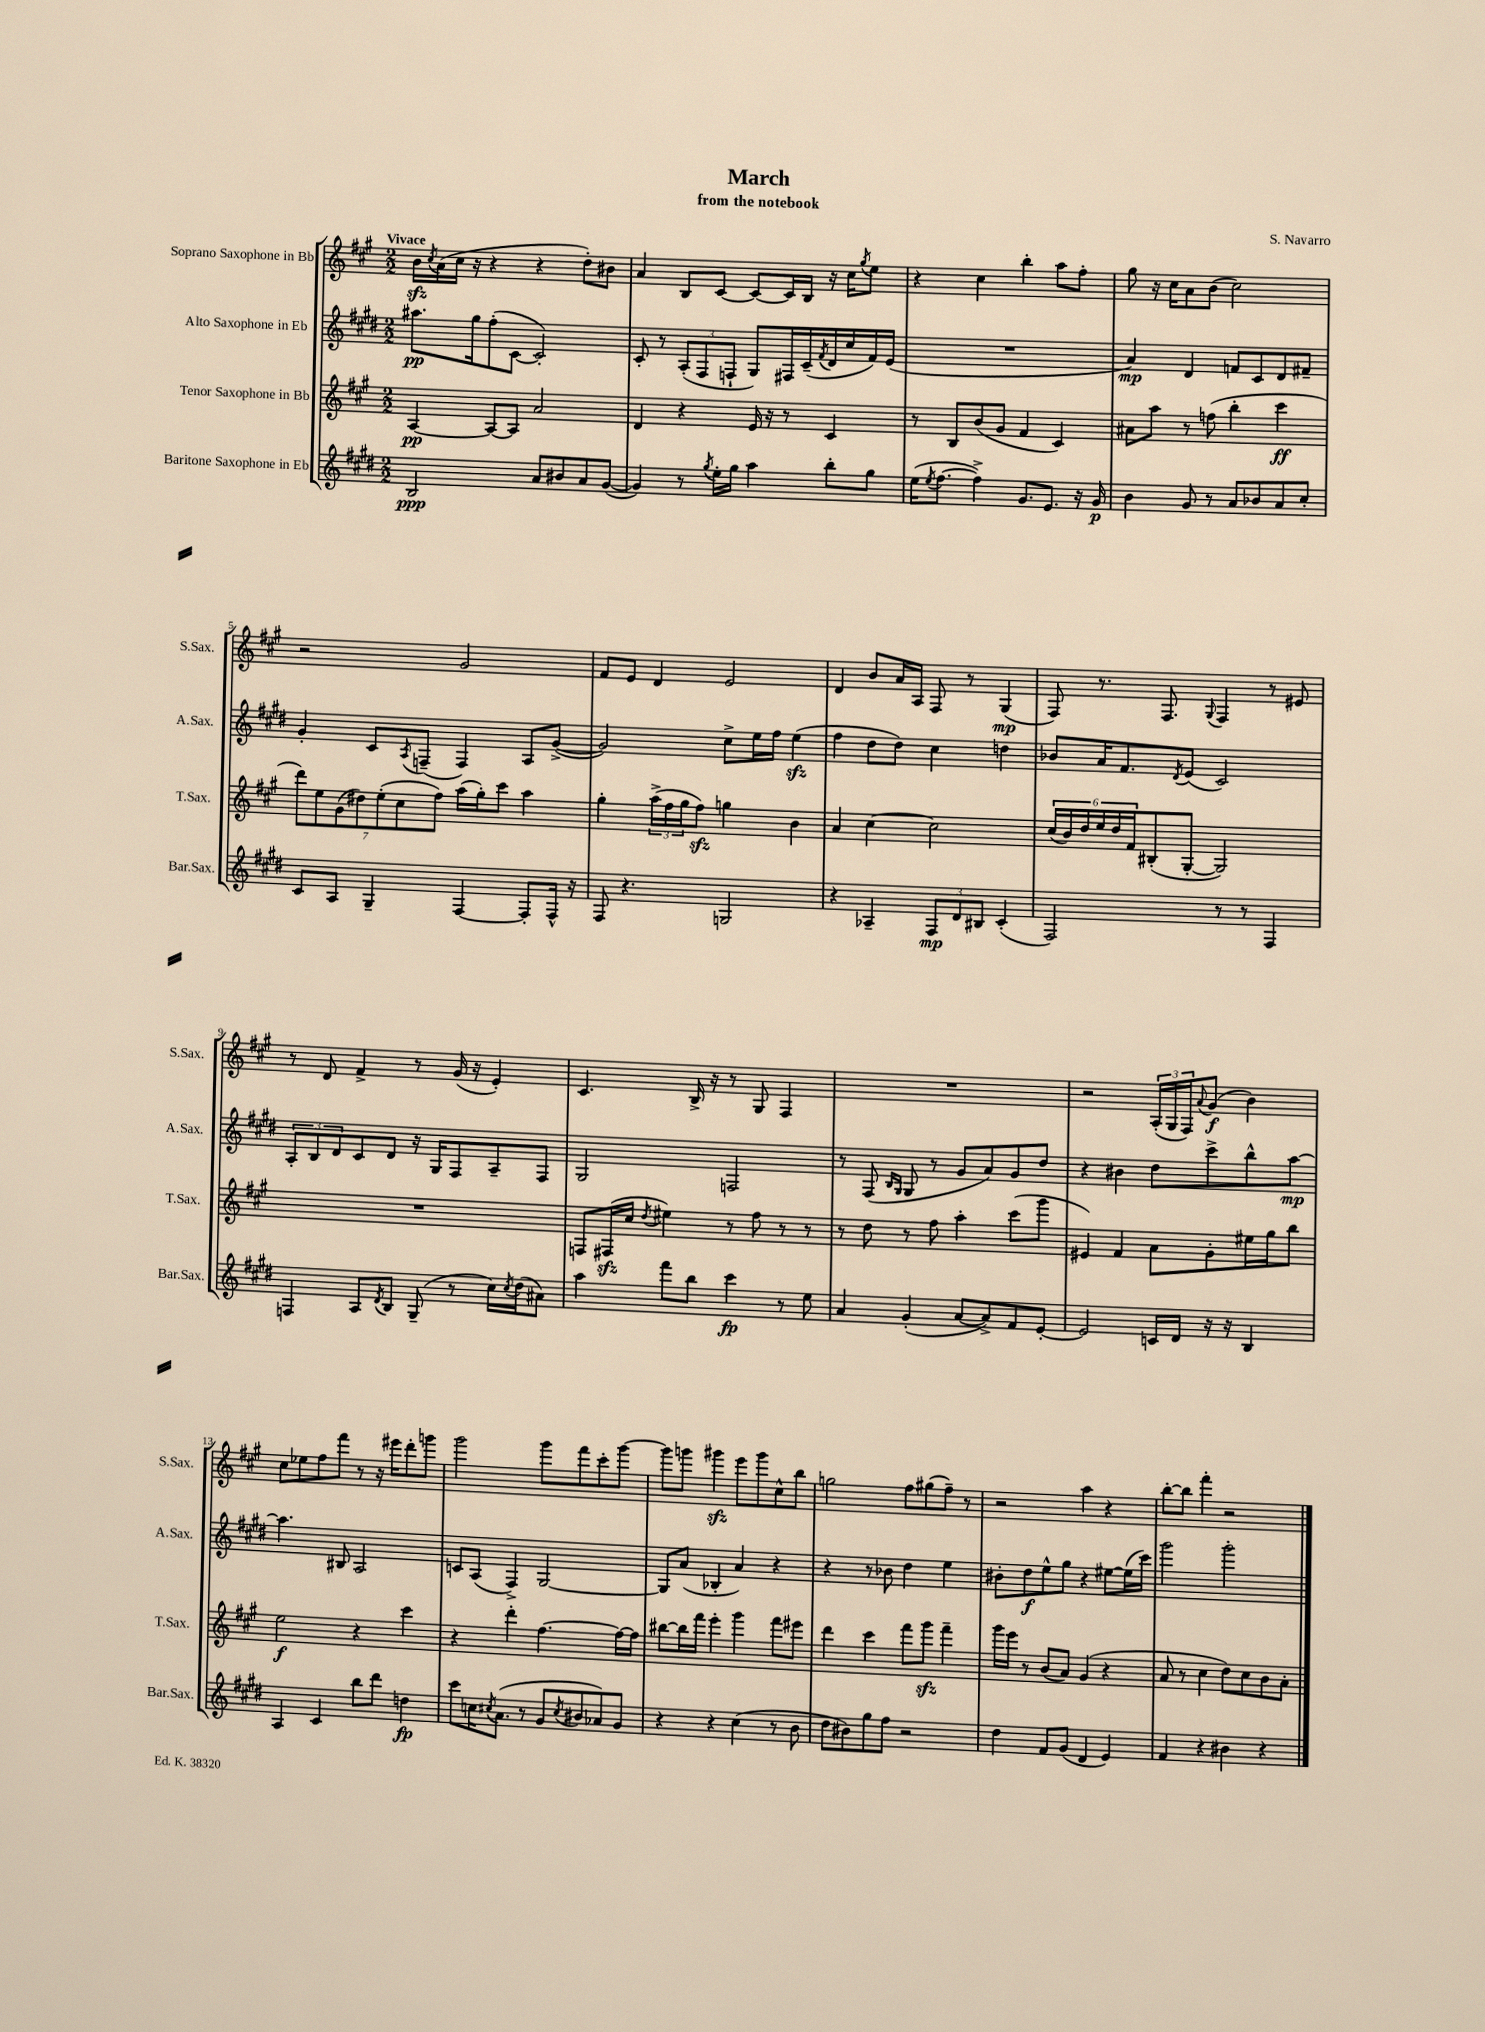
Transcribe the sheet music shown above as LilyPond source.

\header { title = "March" composer = "S. Navarro" subtitle = "from the notebook" }
<<
\new StaffGroup <<
\new Staff = "s0" \with { instrumentName = "Soprano Saxophone in Bb" shortInstrumentName = "S.Sax." } {
    \clef treble \key a \major \numericTimeSignature \time 2/2 \tempo "Vivace"
    b'16\sfz \acciaccatura { cis''8 } a'16( cis''16 r16 r4 r4 d''8-.) bis'8 |
    a'4 b8 cis'8~ cis'8~ cis'16 b16 r16 cis''16 \acciaccatura { gis''8 } e''8 |
    r4 cis''4 b''4-. a''8 fis''8-. |
    gis''8 r16 cis''16 a'8 b'8( cis''2) |
    r2 gis'2 |
    fis'8 e'8 d'4 e'2 |
    d'4 b'8 a'16 a16 fis8 r8 gis4\mp( |
    fis8) r8. fis8. \appoggiatura { gis8 } fis4 r8 eis'8 |
    r8 d'8 fis'4-> r8 gis'16( r16 e'4-.) |
    cis'4. b16-> r16 r8 gis8 fis4 |
    R1 |
    r2 \tuplet 3/2 { a16-.( gis16 fis16) } \appoggiatura { a'8 } gis'8\f( b'4) |
    cis''8 ees''8 fis''8 fis'''8 r8 r16 eis'''16 d'''8-. g'''8 |
    gis'''2 gis'''8 fis'''8 cis'''8-. gis'''8~ |
    gis'''8 g'''8 gis'''4\sfz e'''8 gis'''8 cis''8-^ b''8 |
    g''2 fis''8 gis''8( fis''8--) r8 |
    r2 a''4 r4 |
    b''8~-. b''8 fis'''4-. r2 \bar "|." |
}
\new Staff = "s1" \with { instrumentName = "Alto Saxophone in Eb" shortInstrumentName = "A.Sax." } {
    \clef treble \key e \major \numericTimeSignature \time 2/2
    ais''8.\pp gis''16 fis''8-.( cis'8~ cis'2-.) |
    cis'8-. r8 \tuplet 3/2 { a8-.( fis8 f8-! } gis8) fis16 cis'16--( \acciaccatura { fis'8 } dis'16 cis''16 fis'16) e'16( |
    R1 |
    a'4\mp) dis'4 f'8 cis'8 dis'8 fis'8-- |
    gis'4-. cis'8 \acciaccatura { a8 } f8--( f4) a8 gis'8~->( |
    gis'2) cis''8-> e''16 fis''16 e''4\sfz( |
    fis''4 dis''8 dis''8) cis''4 d''4 |
    bes'8 a'16 fis'8. \acciaccatura { dis'8 } e'8( cis'2) |
    \tuplet 3/2 { a8-. b8 dis'8 } cis'8 dis'8 r16 gis16 fis8 a8-- fis8 |
    gis2 f2 |
    r8 fis8( \grace { b16 gis16 } gis8 r8 gis'8 a'8) gis'8 dis''8 |
    r4 bis'4 dis''8 cis'''8-> b''8-^ a''8~\mp |
    a''4. bis8 a2 |
    c'8 a8( fis4->) gis2~ |
    gis8 a'8( bes4-. a'4) r4 |
    r4 r8 bes'8 dis''4 e''4 |
    bis'8-. dis''8\f e''8-^ gis''8 r4 eis''8~ eis''16( cis'''16) |
    gis'''2 gis'''2-. \bar "|." |
}
\new Staff = "s2" \with { instrumentName = "Tenor Saxophone in Bb" shortInstrumentName = "T.Sax." } {
    \clef treble \key a \major \numericTimeSignature \time 2/2
    a4~\pp a8~ a8 a'2 |
    d'4 r4 e'16 r16 r8 cis'4 |
    r8 b8 b'8( gis'8 fis'4 cis'4) |
    ais'8 a''8 r8 f''8( b''4-. cis'''4\ff |
    \tuplet 7/4 { d'''8) e''8 gis'8( dis''8) e''8-.( cis''8 fis''8) } a''16( gis''16-.) cis'''8 a''4 |
    gis''4-. \tuplet 3/2 { a''16->( fis''16 gis''16 } fis''8\sfz) g''4 b'4 |
    a'4 cis''4~ cis''2 |
    \tuplet 6/4 { cis''16( b'16) d''16 e''16 d''16 fis'16 } bis8-.( gis8~-. gis2) |
    R1 |
    f8 fis16\sfz( cis''16 \acciaccatura { d''8 } eis''4) r8 fis''8 r8 r8 |
    r8 d''8 r8 fis''8 a''4-. cis'''8( gis'''8 |
    eis'4) fis'4 a'8 gis'8-. eis''16 gis''16 b''8 |
    e''2\f r4 cis'''4 |
    r4 d'''4-. fis''4.~ fis''16~ fis''16 |
    bis''8~ bis''16 fis'''16 e'''4-. gis'''4 fis'''8 eis'''8 |
    d'''4 cis'''4 fis'''8 gis'''8\sfz fis'''4-- |
    gis'''16 e'''16 r8 b'8( a'8) gis'4( r4 |
    a'8 r8 cis''4 d''8) cis''8 b'8 a'8-. \bar "|." |
}
\new Staff = "s3" \with { instrumentName = "Baritone Saxophone in Eb" shortInstrumentName = "Bar.Sax." } {
    \clef treble \key e \major \numericTimeSignature \time 2/2
    b2\ppp a'8 bis'8 a'8 gis'8~( |
    gis'4) r8 \acciaccatura { gis''8 } e''16-. gis''16 a''4 b''8-. gis''8 |
    e''16( \acciaccatura { e''8 } fis''8.~ fis''4->) gis'8. e'8. r16 gis'16\p |
    b'4 gis'8 r8 a'8 bes'8 a'8 cis''8-. |
    cis'8 a8 gis4-- fis4~ fis8-. fis16-^ r16 |
    fis8 r4. g2 |
    r4 aes4-- \tuplet 3/2 { fis8\mp dis'8 bis8 } cis'4-.( |
    fis2) r8 r8 fis4 |
    f4 a8 \acciaccatura { dis'8 } b8 gis8--( r8 cis''16) \acciaccatura { cis''8 } dis''16( ais'8) |
    a''4 fis'''8 b''8 cis'''4\fp r8 e''8 |
    a'4 gis'4-.( a'8~ a'8->) fis'8 e'8~-. |
    e'2 c'16 dis'16 r16 r16 b4 |
    a4 cis'4 b''8 dis'''8 d''4\fp |
    cis'''8 c''16 \acciaccatura { cis''8 } a'8.( r8 gis'8 \acciaccatura { cis''8 } bis'8 aes'8) gis'8 |
    r4 r4 cis''4( r8 b'8 |
    dis''8 bis'8) gis''8 fis''8 r2 |
    dis''4 fis'8 gis'8( dis'4 e'4) |
    fis'4 r4 bis'4 r4 \bar "|." |
}
>>
>>
